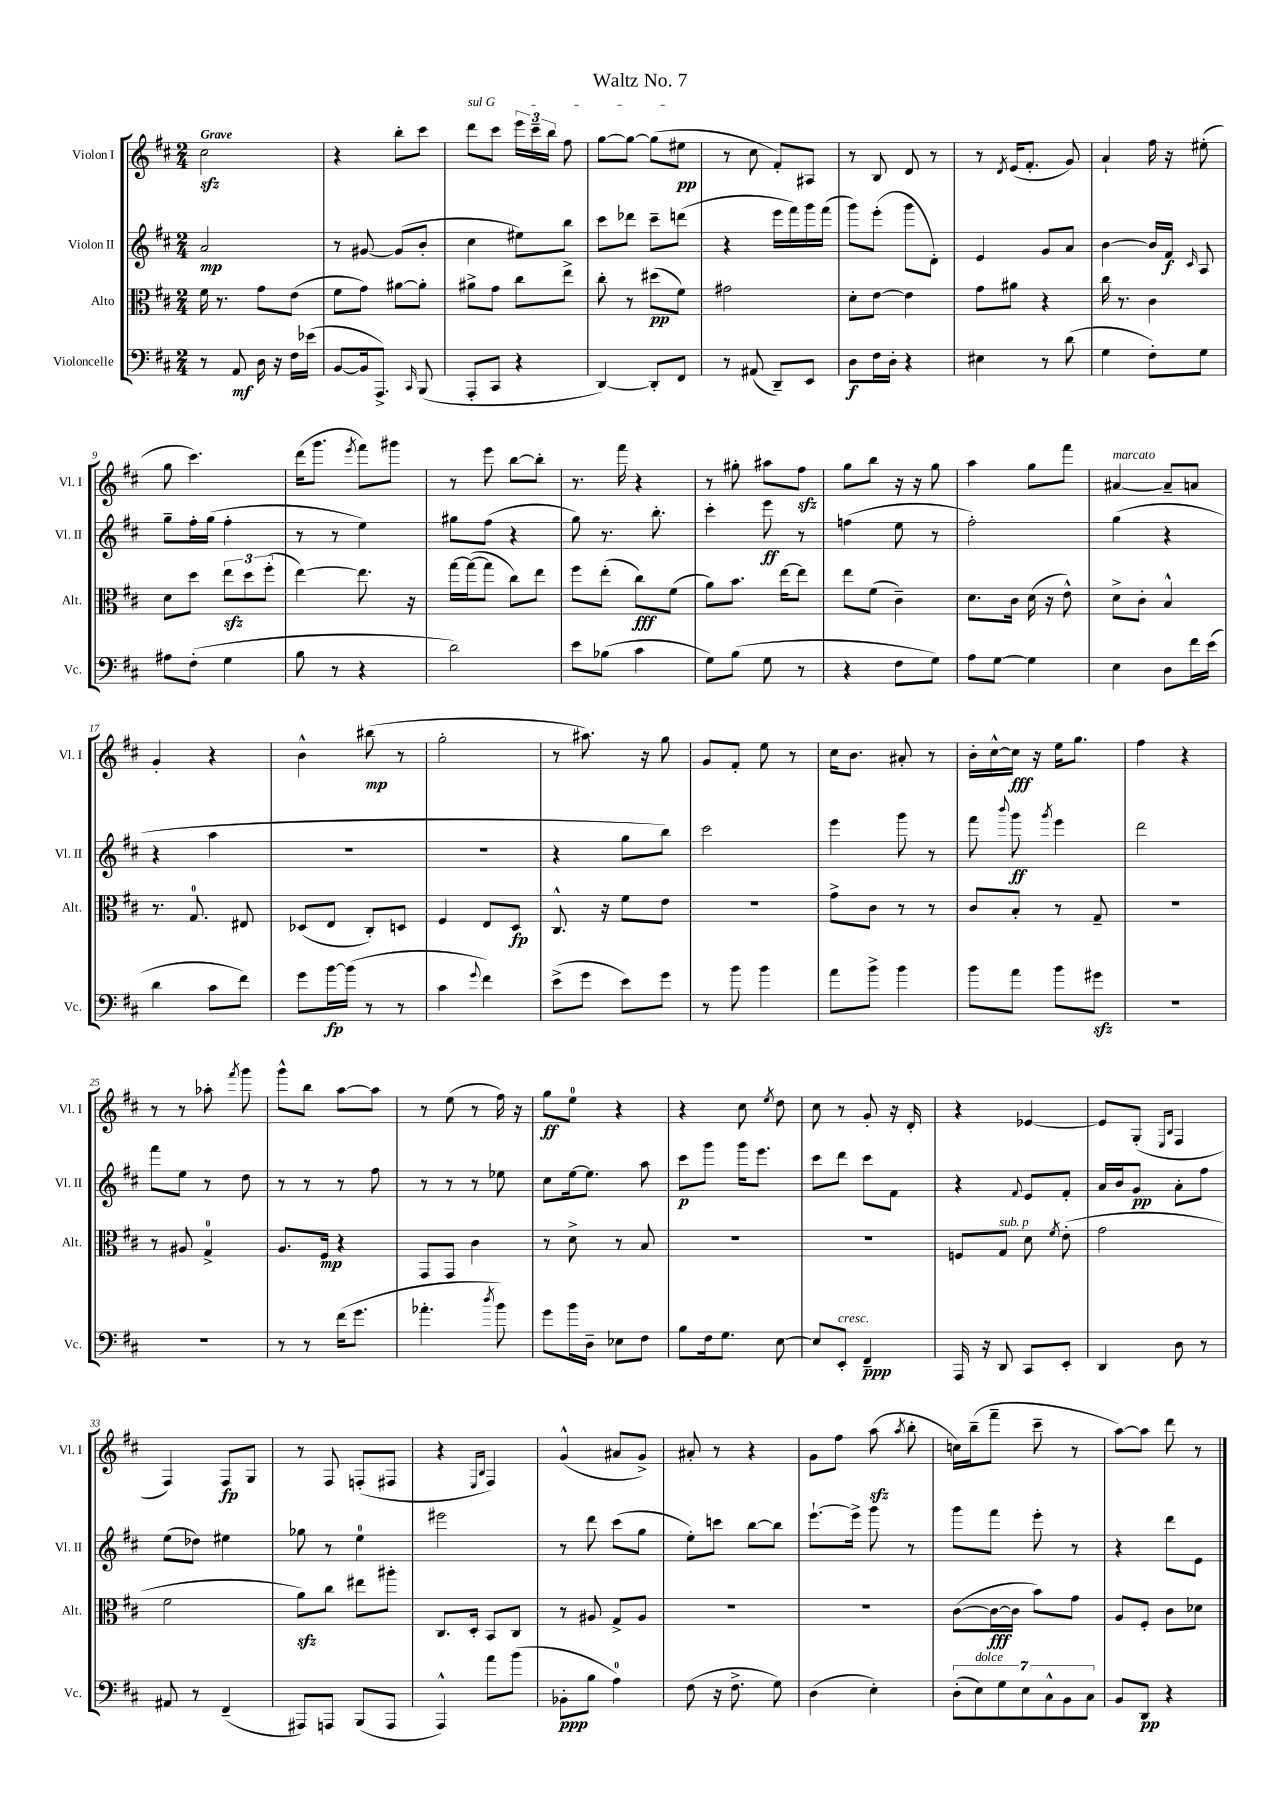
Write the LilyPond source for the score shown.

\header { title = "Waltz No. 7" }
<<
\new StaffGroup <<
\new Staff = "s0" \with { instrumentName = "Violon I" shortInstrumentName = "Vl. I" } {
    \clef treble \key d \major \numericTimeSignature \time 2/4 \tempo "Grave"
    \autoBeamOff cis''2\sfz |
    r4 b''8[-. cis'''8] |
    \once \override TextSpanner.bound-details.left.text = \markup { \italic "sul G" } d'''8[\startTextSpan cis'''8] \tuplet 3/2 { e'''16[ cis'''16-- b''16] } fis''8 |
    g''8[~ g''8]~ g''8[( eis''8]\pp\stopTextSpan |
    r8 cis''8 fis'8[-.) ais8] |
    r8 b8 d'8 r8 |
    r8 \acciaccatura { d'8 } e'16[( fis'8.]-. g'8) |
    a'4-! fis''16 r16 eis''8-.( |
    g''8 cis'''4.) |
    d'''16[( g'''8.] \acciaccatura { e'''8 } fis'''8[) gis'''8] |
    r8 e'''8 b''8[~ b''8]-. |
    r8. fis'''16 r4 |
    r8 gis''8-. ais''8[ fis''8]\sfz |
    g''8[ b''8] r16 r16 g''8 |
    a''4 g''8[ fis'''8] |
    ais'4~^\markup { \italic "marcato" } ais'8[-- a'8] |
    g'4-. r4 |
    b'4-^ bis''8\mp( r8 |
    g''2-. |
    r8 ais''8.) r16 g''8 |
    g'8[ fis'8]-. e''8 r8 |
    cis''16[ b'8.] ais'8-. r8 |
    b'16[-. cis''16~-^ cis''16]\fff r16 e''16[ g''8.] |
    fis''4 r4 |
    r8 r8 aes''8-. \acciaccatura { fis'''8 } g'''8 |
    g'''8[-^ b''8] a''8[~ a''8] |
    r8 e''8( r8 fis''16) r16 |
    g''8[\ff e''8]-0 r4 |
    r4 cis''8 \acciaccatura { e''8 } d''8 |
    cis''8 r8 g'8-. r16 d'16-. |
    r4 ees'4~ |
    ees'8[ g8]-.( \grace { e16[ b16] } fis4 |
    fis4) fis8[\fp g8] |
    r8 fis8 f8[-.( fis8] |
    r4 \grace { e16[ b16] } fis4) |
    g'4-^( ais'8[ g'8]->) |
    ais'8-. r8 r4 |
    g'8[ fis''8] a''8\sfz( \acciaccatura { a''8 } b''8-. |
    c''16[) b''16--( fis'''8]-- cis'''8-- r8 |
    a''8[~) a''8] d'''8 r8 \bar "|." |
}
\new Staff = "s1" \with { instrumentName = "Violon II" shortInstrumentName = "Vl. II" } {
    \clef treble \key d \major \numericTimeSignature \time 2/4
    \autoBeamOff a'2\mp |
    r8 gis'8~ gis'8[( b'8]-. |
    cis''4 eis''8[) b''8] |
    cis'''8[ des'''8] cis'''8[-- d'''8]( |
    r4 e'''16[ fis'''16) g'''16 fis'''16]( |
    g'''8[) e'''8]-.( g'''8[ d'8]-.) |
    e'4 g'8[ a'8] |
    b'4~ b'16[ fis'16]\f \grace { cis'16 } a8 |
    g''8[-- fis''16-. g''16]( fis''4-. |
    r8 r8 e''4) |
    gis''8[ fis''8]( r4 |
    g''8) r8. b''8.-. |
    cis'''4-. e'''8\ff r8 |
    f''4( e''8 r8 |
    fis''2-.) |
    g''4( r4 |
    r4 a''4 |
    R2 |
    r2 |
    r4 g''8[ b''8]) |
    cis'''2 |
    e'''4 g'''8 r8 |
    fis'''8 \appoggiatura { b'''8 } g'''8\ff \acciaccatura { g'''8 } e'''4 |
    d'''2 |
    fis'''8[ e''8] r8 d''8 |
    r8 r8 r8 fis''8 |
    r8 r8 r8 ees''8 |
    cis''8[ e''16~ e''8.] a''8 |
    cis'''8[\p g'''8] g'''16[ e'''8.] |
    cis'''8[ d'''8] cis'''8[ fis'8] |
    r4 \appoggiatura { fis'8 } e'8[ fis'8]-. |
    a'16[ b'16 g'8]\pp a'8[-. fis''8] |
    e''8[( des''8]) eis''4 |
    ges''8 r8 e''4-0 |
    eis'''2 |
    r8 d'''8 cis'''8[( g''8] |
    e''8[-.) c'''8] b''8[~ b''8] |
    e'''8.[~-! e'''16]-> g'''8 r8 |
    g'''8[ fis'''8] e'''8-. r8 |
    r4 d'''8[ e'8] \bar "|." |
}
\new Staff = "s2" \with { instrumentName = "Alto" shortInstrumentName = "Alt." } {
    \clef alto \key d \major \numericTimeSignature \time 2/4
    \autoBeamOff fis'16 r8. g'8[ e'8]( |
    fis'8[ g'8]) ais'8[~ ais'8]-. |
    ais'8[-> g'8] cis''8[ e''8]-> |
    cis''8-. r8 dis''8[\pp( fis'8]) |
    gis'2 |
    d'8[-. e'8]~ e'4 |
    g'8[ ais'8] r4 |
    cis''16 r8. cis'4 |
    d'8[ d''8] \tuplet 3/2 { e''8[\sfz d''8 fis''8]-.( } |
    e''4~) e''8. r16 |
    g''16[~ g''16~( g''8] cis''8[) e''8] |
    fis''8[ e''8]-.( cis''8[\fff) fis'8]( |
    a'8[) b'8.] e''16[~ e''8] |
    e''8[ fis'8]( cis'4--) |
    d'8.[ cis'16] d'16( r16 e'8-^) |
    d'8[-> cis'8]-. b4-^ |
    r8. g8.-0 eis8 |
    des8[( e8] cis8[-.) d8] |
    fis4 e8[ d8]\fp |
    cis8.-^ r16 fis'8[ e'8] |
    r2 |
    g'8[-> cis'8] r8 r8 |
    cis'8[ b8]-. r8 g8-- |
    R2 |
    r8 ais8 g4-0-> |
    a8.[ fis16]\mp r4 |
    g,8[ g,8] cis'4 |
    r8 d'8-> r8 b8 |
    R2 |
    R2 |
    f8[ g8]^\markup { \italic "sub. p" } d'8 \acciaccatura { fis'8 } e'8-.( |
    g'2 |
    fis'2 |
    a'8[\sfz) cis''8] eis''8[ ais''8]-. |
    cis8.[ d16]-. b,8[ cis8] |
    r8 ais8 g8[-> ais8] |
    r2 |
    R2 |
    cis'8[~( cis'16~\fff cis'16] b'8[) g'8] |
    a8[ fis8]-. cis'8[ des'8] \bar "|." |
}
\new Staff = "s3" \with { instrumentName = "Violoncelle" shortInstrumentName = "Vc." } {
    \clef bass \key d \major \numericTimeSignature \time 2/4
    \autoBeamOff r8 a,8\mf d16 r16 fis16[ ees'16]( |
    b,8[~ b,16 a,,8.]->) \grace { cis,16 } b,,8( |
    a,,8[-. cis,8] r4 |
    d,4~) d,8[-. fis,8] |
    r8 ais,8( d,8[--) e,8] |
    d8[\f fis16 d16]-. r4 |
    eis4 r8 d'8( |
    g4 fis8[-.) g8] |
    ais8[ fis8]-.( g4 |
    b8 r8 r4 |
    d'2) |
    e'8[ bes8]( cis'4 |
    g8[) b8]( g8 r8 |
    r4 fis8[ g8]) |
    a8[ g8]~ g4 |
    e4 d8[ fis'16 e'16]( |
    d'4 cis'8[ fis'8]) |
    g'8[ b'16~\fp b'16]( r8 r8 |
    cis'4 \appoggiatura { g'8 } fis'4) |
    e'8[->( g'8] e'8[) g'8] |
    r8 b'8 b'4 |
    a'8[ b'8]-> b'4 |
    b'8[ a'8] b'8[ gis'8]\sfz |
    R2 |
    R2 |
    r8 r8 fis'16[( g'8.] |
    aes'4.-. \acciaccatura { d''8 } b'8) |
    g'8[ b'16 d16]-- ees8[ fis8] |
    b8[ fis16 g8.] e8~ |
    e8[ e,8]-.^\markup { \italic "cresc." } fis,4--\ppp |
    a,,16 r16 d,8 cis,8[ e,8]-. |
    d,4 d8 r8 |
    ais,8 r8 fis,4--( |
    ais,,8[) a,,8] b,,8[( a,,8] |
    a,,4-^) a'8[ b'8]( |
    bes,8[-.\ppp b8] a4-0) |
    fis8( r16 fis8.-> g8) |
    d4( e4-.) |
    \tuplet 7/4 { d8[-.( e8^\markup { \italic "dolce" }) g8 e8 cis8-^ b,8 cis8] } |
    b,8[ d,8]\pp r4 \bar "|." |
}
>>
>>
